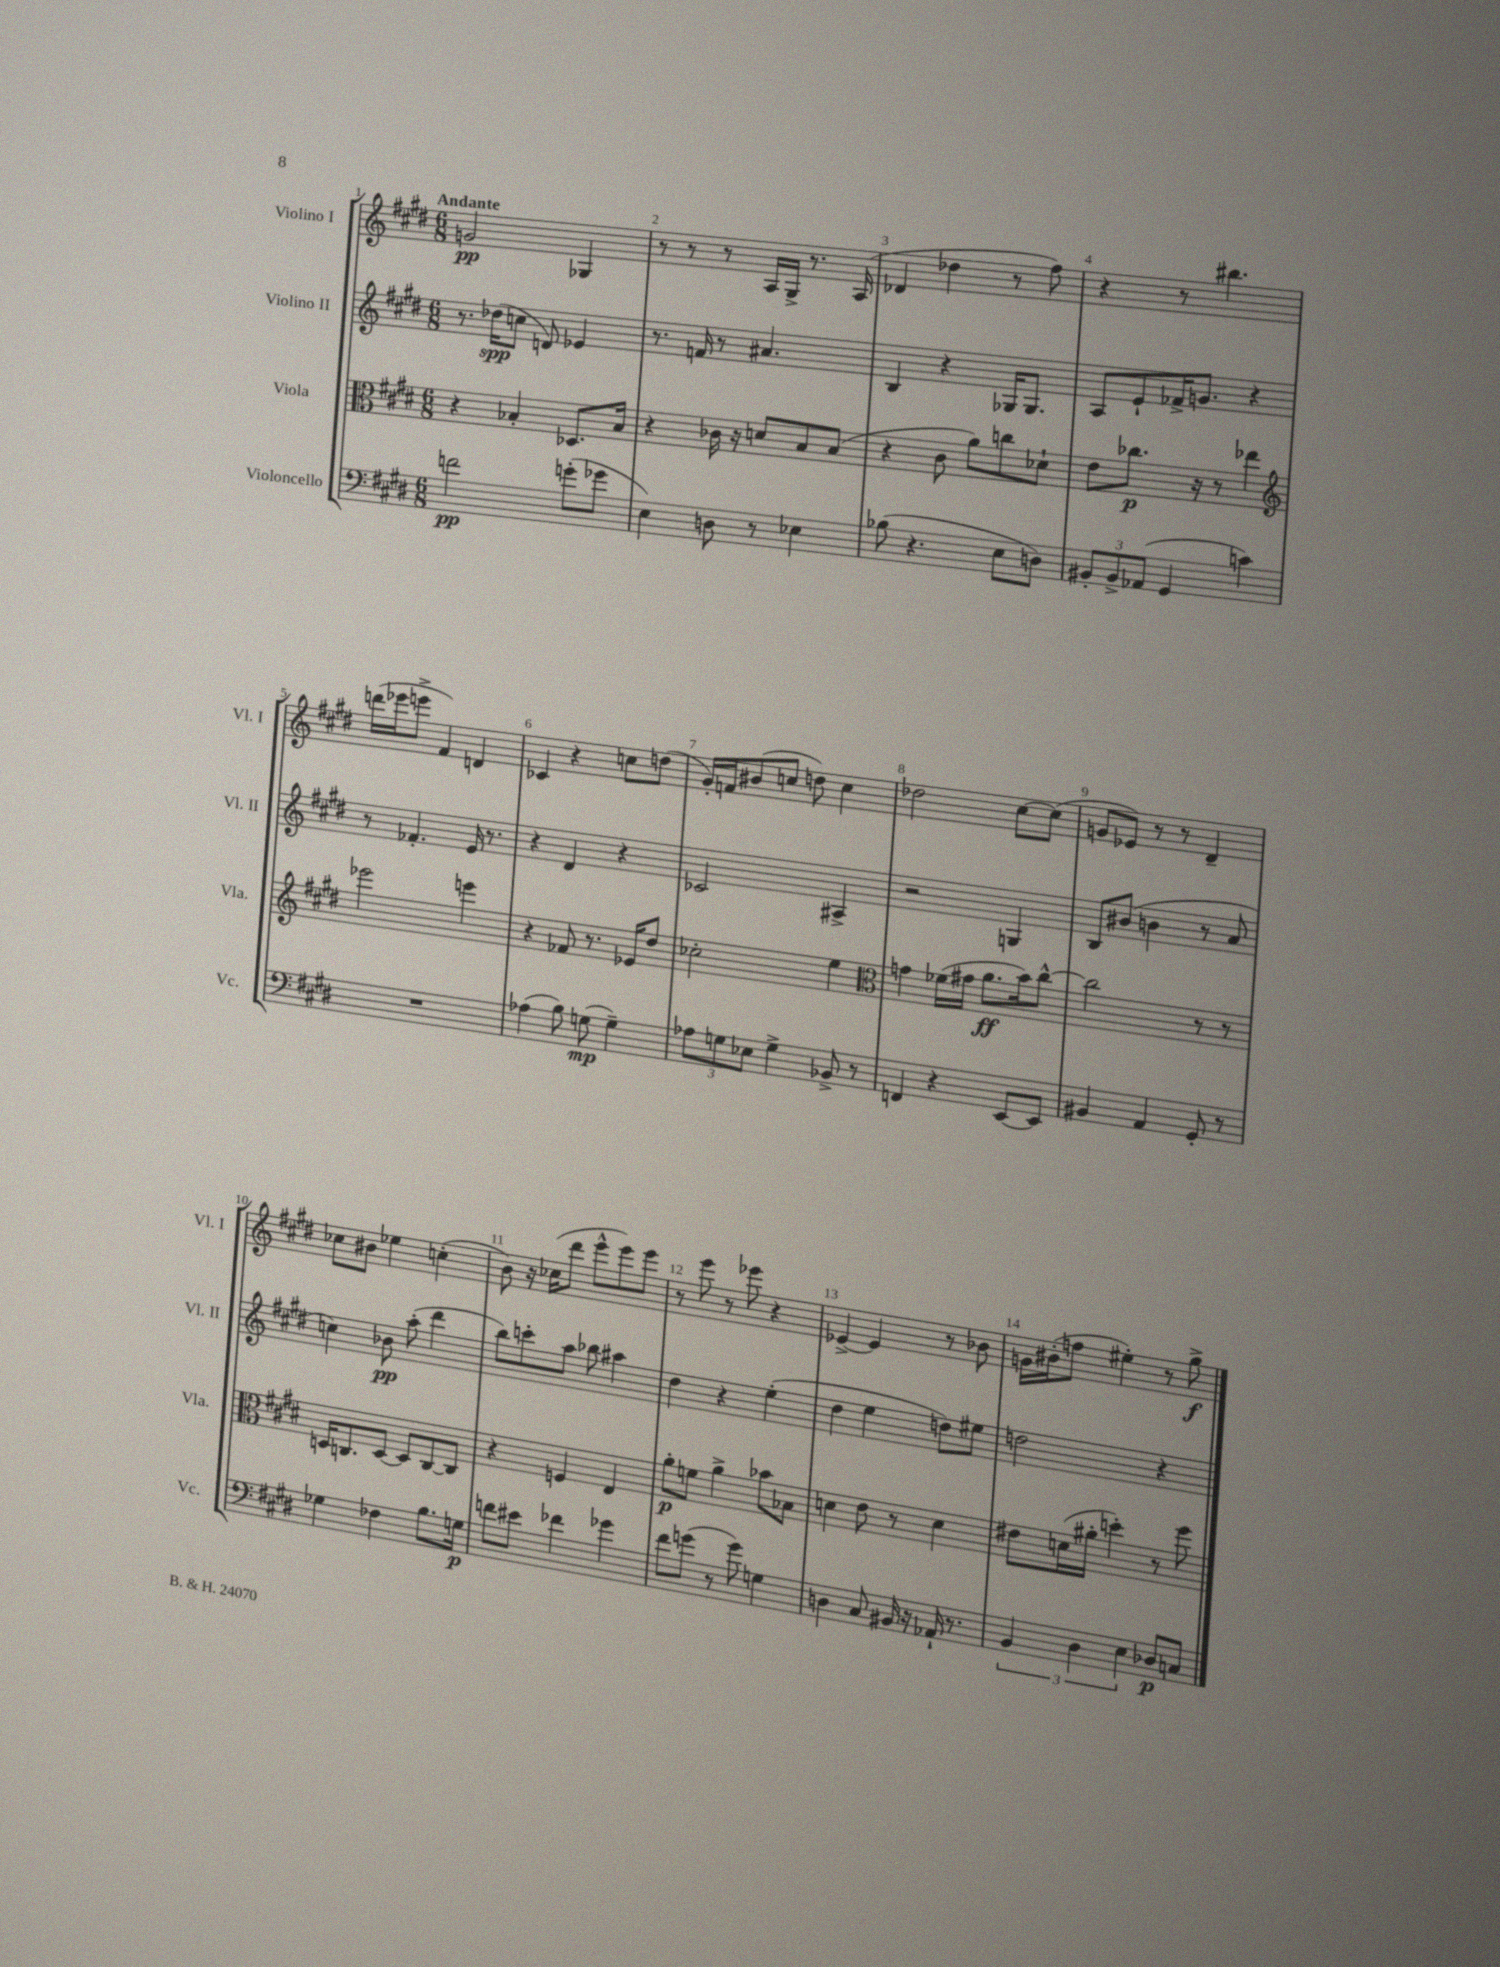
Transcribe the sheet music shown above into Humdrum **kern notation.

**kern	**kern	**kern	**kern
*staff4	*staff3	*staff2	*staff1
*clefF4	*clefC3	*clefG2	*clefG2
*k[f#c#g#d#]	*k[f#c#g#d#]	*k[f#c#g#d#]	*k[f#c#g#d#]
*M6/8	*M6/8	*M6/8	*M6/8
2f	4r	8.r	2g
.	.	(16dd-	.
.	4B-'	8cc	.
.	.	8d)	.
(8g'	8.D-	4e-	4G-
8g-	.	.	.
.	16B-	.	.
=	=	=	=
4E)	4r	8.r	8r
.	.	.	8r
.	.	16f	.
8D	16c-	8r	8r
.	16r	.	.
8r	8d	4.a#	16A
.	.	.	16G#^
4E-	8B	.	8.r
.	(8B	.	.
.	.	.	(16A
=	=	=	=
(8B-	4r	4B	4d-
4.r	.	.	.
.	8c#	4r	4dd-
.	8a)	.	.
8E	8cc	16G-	8r
.	.	8.G-	.
8D)	8d-`	.	8ff#)
=	=	=	=
12BB#'	8e	8A	4r
12BB#^	.	.	.
.	8.cc-	8e`	.
(12AA-	.	.	.
4GG#	.	16f-^	8r
.	16r	8.g	.
.	8r	.	4.bb#
4c)	4ee-	4r	.
=	=	=	=
*	*clefG2	*	*
2.r	2eee-	8r	(16ddd
.	.	.	16eee-
.	.	4.f-'	8eee^
.	.	.	4f#)
.	4eee	16e	4d
.	.	8.r	.
=	=	=	=
(4A-	4r	4r	4c-
8B)	8f-	4d#	4r
(8G	8.r	.	.
4G~)	.	4r	8cc
.	16e-	.	.
.	8dd#	.	(8dd
=	=	=	=
12A-	2cc-'	2c-	16g#')
.	.	.	16f
12G	.	.	.
.	.	.	(8b#
12E-	.	.	.
4G^	.	.	8cc
.	.	.	8dd)
8BB-^	4ee	4A#^	4cc
8r	.	.	.
=	=	=	=
*	*clefC3	*	*
4FF	4g	2r	2dd-
4r	(16f-	.	.
.	16g#	.	.
.	8.a	.	.
[8EE	.	4G	[8cc#
.	16b)	.	.
8EE]	[8cc#^^	.	(8cc#]
=	=	=	=
4BB#	2cc#]	8B	8g
.	.	(8b#	8e-)
4AA	.	4b	8r
.	.	.	8r
8GG#'	8r	8r	4d#~
8r	8r	8a	.
=	=	=	=
4G-	16D	4cc)	8cc-
.	8.C	.	.
.	.	.	8b#
4F-	[8D	8b-	4ee-
.	8D]	(8aa'	.
8.B	[8C	4ddd#	(4cc'
.	8C]	.	.
16G	.	.	.
=	=	=	=
8f	4r	8bb)	8b)
8e#	.	8ccc'	16r
.	.	.	(16cc-
4f-	4F	8aa	8ddd#
.	.	8bb-	8eee^^
4g-	4E	4aa#	8eee)
.	.	.	8eee
=	=	=	=
8f#	8a'	4dd#	8r
(8g	8f	.	8eee
8r	4a^	4r	8r
8g)	.	.	8eee-
4G	8b-	(4ee'	4r
.	8B-	.	.
=	=	=	=
4D	4d	4dd#	[4e-^
8C#	8e	4ee	4e-]
16BB#	8r	.	.
16r	.	.	.
16AA-`	4d	8dd)	8r
8.r	.	.	.
.	.	8ee#	8b-
=	=	=	=
6BB	8e#	2dd	16g
.	.	.	(16b#'
.	(16d	.	8ff
6D#	.	.	.
.	16a#'	.	.
.	4dd')	.	4ee#')
6E	.	.	.
8D-	8r	4r	8r
8C	8ff#	.	8gg#^
==	==	==	==
*-	*-	*-	*-
